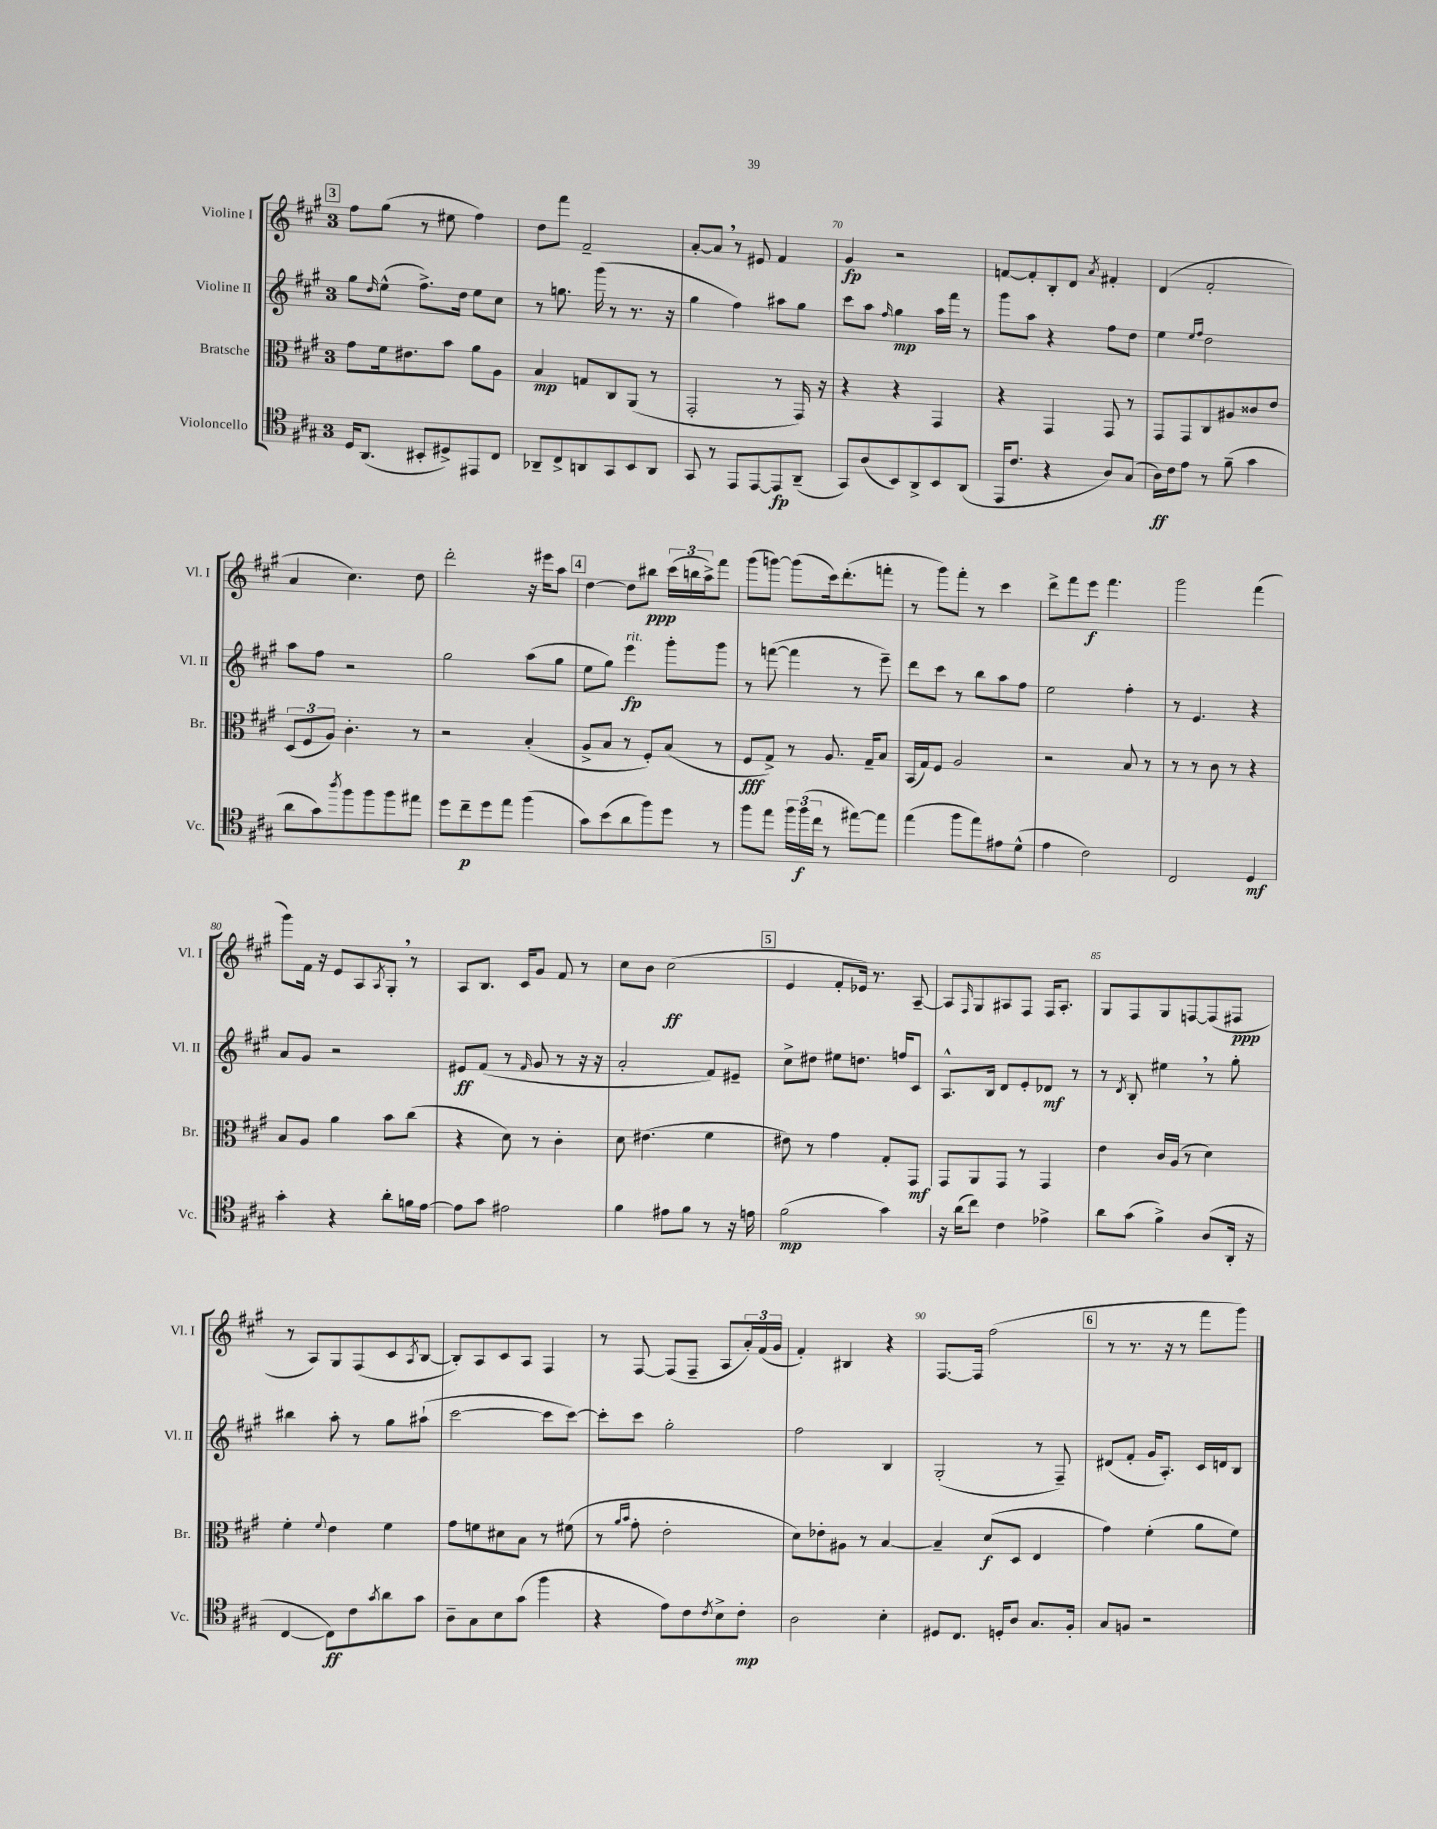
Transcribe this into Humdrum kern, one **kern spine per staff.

**kern	**kern	**kern	**kern
*staff4	*staff3	*staff2	*staff1
*clefC4	*clefC3	*clefG2	*clefG2
*k[f#c#g#]	*k[f#c#g#]	*k[f#c#g#]	*k[f#c#g#]
*M3/4	*M3/4	*M3/4	*M3/4
16D	8g#	8gg#	8ff#
(8.AA	.	.	.
.	.	16qqdd	.
.	16f#	(8ee^^	(8gg#
.	8.e#	.	.
8BB#'	.	8.ff#^)	8r
8D#^)	8b	.	8ee#
.	.	16dd	.
8EE#	8a	8ee	4ff#)
8C#	8A	8cc#	.
=	=	=	=
8AA-~	4B	8r	8dd
8C#^	.	8.gg	8fff#
8AA	8G	.	2f#~
.	.	(16ggg#	.
8GG#	8C#	8r	.
8BB	(8AA	8.r	.
8AA	8r	.	.
.	.	16r	.
=	=	=	=
8GG#	2GG#'	4gg#	[8a'
8r	.	.	8a]
8EE	.	4ff#)	8r
[8EE	.	.	8e#
8EE]	8r	8aa#	4f#
(8AA~	16GG#)	8gg#	.
.	16r	.	.
=	=	=	=
8GG#)	4r	8ccc#	4g#
(8A	.	8aa	.
.	.	16qqff#	.
8BB)	4r	4gg#	2r
8AA^	.	.	.
8BB	4GG#	16aa	.
.	.	16fff#	.
(8AA	.	8r	.
=	=	=	=
16EE	4r	8ggg#	[8f
8.c#	.	.	.
.	.	8aa	8f']
4r	4GG#	4r	8B'
.	.	.	8d
.	.	.	8qa
8A)	8GG#	8ff#	4f#'
(8G#	8r	8dd	.
=	=	=	=
16A)	8GG#	4ee	(4d
16c#	.	.	.
8e	8GG#	.	.
.	.	16qqee	.
.	.	16qqff#	.
8r	8C#	2dd	2f#'
(8f#~	8A#	.	.
4g#	8c##	.	.
.	8e	.	.
=	=	=	=
8a	(12D	8aa	4a
.	12F#	.	.
8g#)	.	8ff#	.
.	12A)	.	.
8qaa	.	.	.
8ff#	4.c#'	2r	4.cc#)
8ff#	.	.	.
8ff#	.	.	.
8ee#	8r	.	8dd
=	=	=	=
8dd	2r	2gg#	2ddd'
8cc#~	.	.	.
8dd	.	.	.
8ee	.	.	.
(4ff#	(4B'	(8aa	16r
.	.	.	16eee#
.	.	8gg#	8aa
=	=	=	=
8g#)	8A^	8ee	[4dd
(8b	8B	8gg#)	.
8a	8r	4eee	8dd]
8ff#)	8F#')	.	8bb#
8dd	(8B	8ggg#'	(24ccc#
.	.	.	24bb
.	.	.	24aa^)
8r	8r	8ggg#	8fff#
=	=	=	=
8ff#	8F#	8r	(8ggg#
8ee	8G#^)	([8fff	[8ggg)
24ff#	8r	4fff]	(8ggg]
(24ff#	.	.	.
24cc#	.	.	.
8r	8.A	.	16ccc#)
.	.	.	(8.ddd'
[8ee#)	.	8r	.
.	16G#~	.	.
8ee#]	8B	8eee~)	8fff'
=	=	=	=
(4ee	(16BB	8ddd	8r
.	16G#)	.	.
.	8F#	8ccc#	8ggg#)
8ff#	2A	8r	8fff#'
8ee)	.	8bb	8r
8e#	.	8aa	4ccc#
(8d^^	.	8ff#	.
=	=	=	=
4e	2r	2ee	8ddd^
.	.	.	8fff#
2c#)	.	.	8eee
.	.	.	4.fff#
.	8B	4ff#'	.
.	8r	.	.
=	=	=	=
2C#	8r	8r	2ggg#
.	8r	4.e	.
.	8c#	.	.
.	8r	.	.
4D	4r	4r	(4fff#
=	=	=	=
4g#'	8B	8a	8ggg#)
.	8A	8g#	16f#
.	.	.	16r
4r	4a	2r	8e
.	.	.	8A
.	.	.	8qA
8a'	8b	.	8G#'
16f	(8cc#	.	8r
[16e	.	.	.
=	=	=	=
8e]	4r	8e#	8A
8g#	.	(8f#	8.B
2e#	8d)	8r	.
.	.	.	16c#
.	.	16qqf#	.
.	8r	8g#	8g#
.	4c#'	8r	8f#
.	.	16r	8r
.	.	16r	.
=	=	=	=
4f#	8d	2a'	8cc#
.	(4.e#	.	8b
8e#	.	.	(2cc#
8f#	.	.	.
8r	4f#	8f#)	.
16r	.	8e#~	.
16e	.	.	.
=	=	=	=
(2f#	8e#)	8cc#^	4e
.	8r	8dd#	.
.	4g#	8ee#	8f#'
.	.	8.dd	16e-)
.	.	.	8.r
4g#)	8G#'	.	.
.	.	16ff	.
.	8GG#	8c#	[8A~
=	=	=	=
16r	8GG#	8.A^^	8A]
(16a	.	.	.
.	.	.	16qqF#
8cc#)	8AA	.	8G#
.	.	16B	.
4c#	8GG#	8d	8A#
.	8r	8e'	8F#
4e-^	4GG#	8d-	16F#
.	.	.	8.A#'
.	.	8r	.
=	=	=	=
8a	4e	8r	8G#
.	.	8qd	.
(8g#	.	8B'	8F#
4f#^)	16c#	4ee#	8G#
.	(16A	.	.
.	8r	.	[8F
(8A	4d)	8r	(8F]
16AA'	.	8gg#'	8F#
16r	.	.	.
=	=	=	=
[4C#	4f#'	4bb#	8r
.	.	.	8A)
.	8qqf#	.	.
8C#])	4e	8aa'	8G#
8c#	.	8r	(8F#
8qg#	.	.	.
8a	4f#	8gg#	8c#
.	.	.	8qA
8g#	.	(8aa#`	[8B
=	=	=	=
8A~	8g#	[2ccc#	8B'])
8G#	8f	.	8A
8B	8d#	.	8c#
(8g#	8B	.	8A
4ff#	8r	8ccc#]	4F#
.	(8f#	[8ccc#)	.
=	=	=	=
4r	8r	8ccc#']	8r
.	16qqa	.	.
.	16qqb	.	.
.	8g#'	8ccc#	[8F#
8e)	2e'	2gg#'	(8F#]
8c#	.	.	8F#~
8qc#	.	.	.
8B^	.	.	8A
8c#'	.	.	24a')
.	.	.	(24f#
.	.	.	24g#
=	=	=	=
2A	8d)	2ff#	4f#')
.	8e-'	.	.
.	8A#	.	4B#
.	8r	.	.
4B'	[4B	4B	4r
=	=	=	=
8D#	4B~]	(2G#'	[8.F#
8.C#	.	.	.
.	.	.	16F#]
.	(8d	.	(2ff#
16D'	.	.	.
8A	8D	.	.
8.G#	4E	8r	.
.	.	8F#~)	.
16F#'	.	.	.
=	=	=	=
8G#	4g#)	(8d#	8r
8F	.	8f#'	8.r
2r	(4f#'	16g#	.
.	.	8.A')	16r
.	.	.	8r
.	8a	16c#	8fff#
.	.	16d	.
.	8f#)	8B	8ggg#)
==	==	==	==
*-	*-	*-	*-
